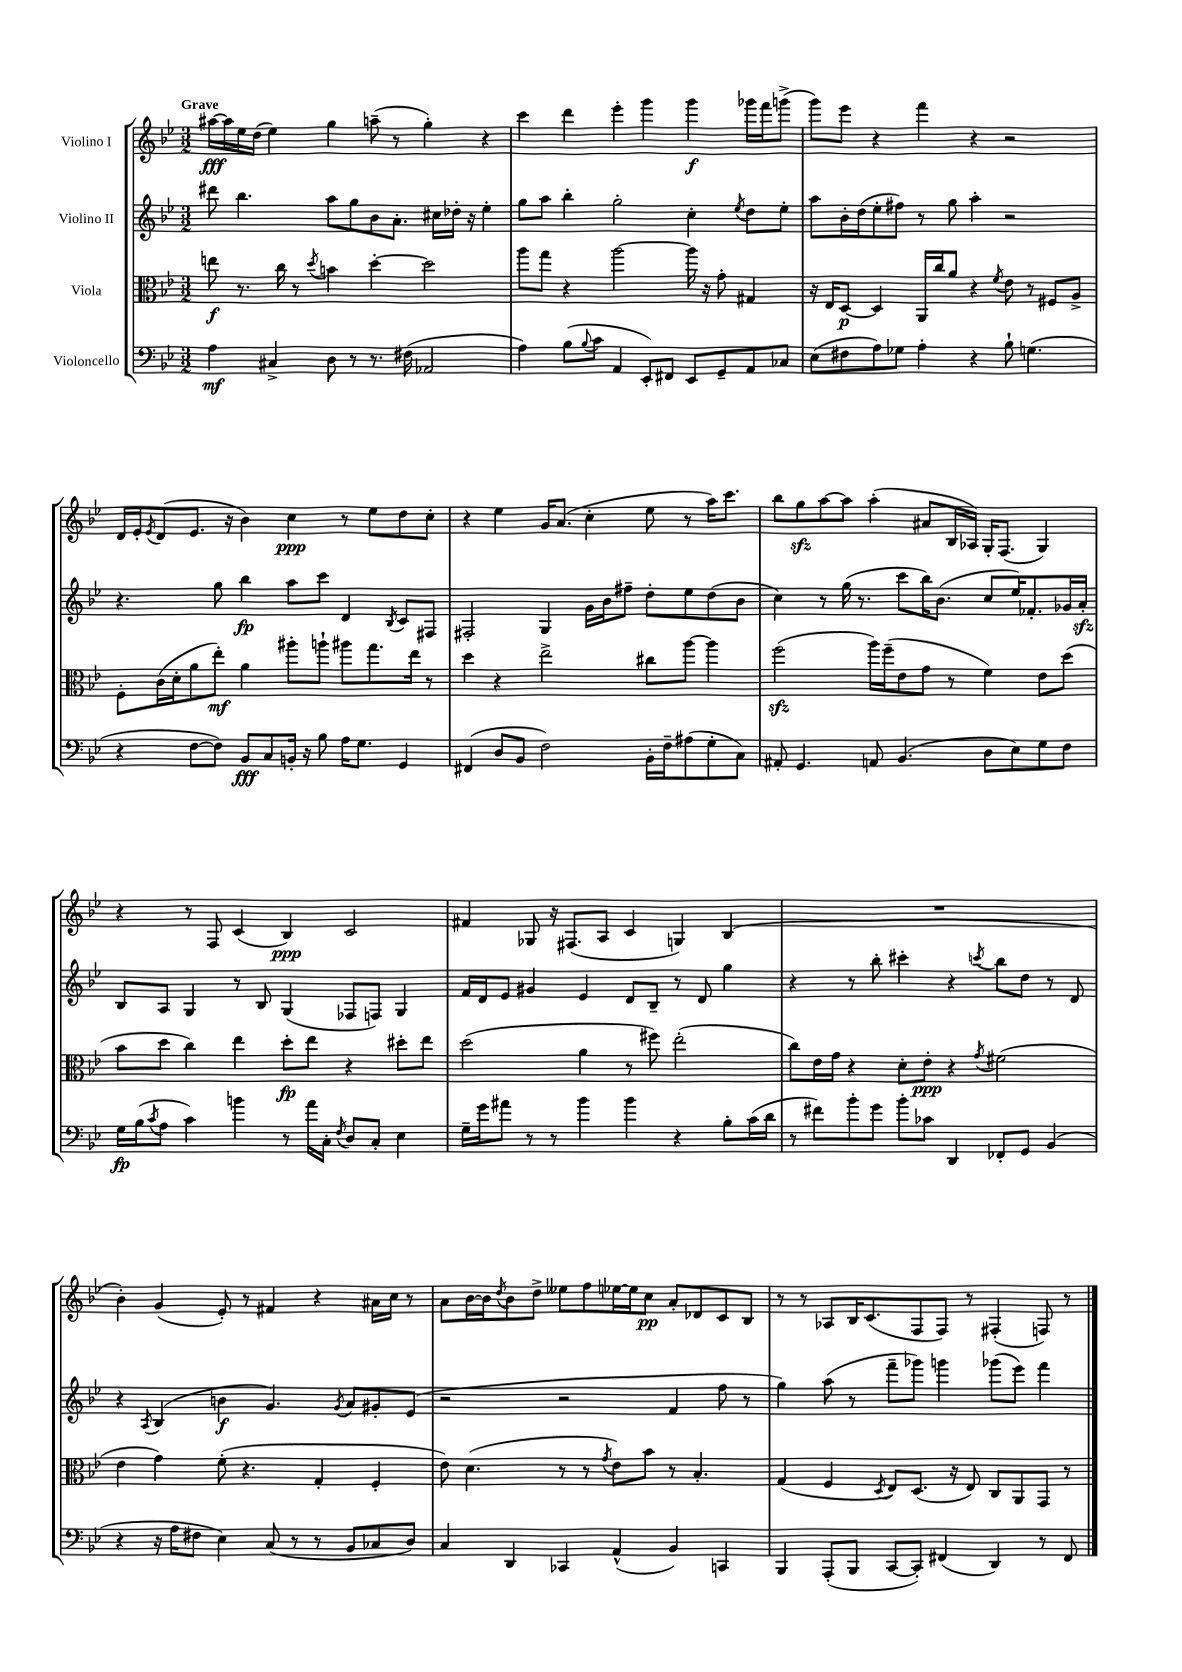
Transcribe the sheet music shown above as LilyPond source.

<<
\new StaffGroup <<
\new Staff = "s0" \with { instrumentName = "Violino I" } {
    \clef treble \key bes \major \numericTimeSignature \time 3/2 \tempo "Grave"
    ais''16~\fff ais''16 ees''16 d''16( ees''4) g''4 a''8--( r8 g''4-.) r4 |
    c'''4 d'''4 ees'''4-. g'''4 g'''4\f ges'''16 f'''16 g'''8->( |
    g'''8) ees'''8 r4 f'''4 r4 r2 |
    d'16 ees'16-. \acciaccatura { ees'8 } d'8( ees'8. r16 bes'4) c''4\ppp r8 ees''8 d''8 c''8-. |
    r4 ees''4 g'16 a'8.( c''4-. ees''8 r8 a''16) c'''8. |
    bes''8 g''8\sfz a''8~ a''8 a''4-.( ais'8 bes16 aes16) g16-. f8.( g4) |
    r4 r8 f8 c'4( bes4\ppp) c'2 |
    fis'4 ges8 r16 fis8.( a8 c'4 g4) bes4( |
    R1. |
    bes'4-.) g'4( ees'8-.) r8 fis'4 r4 ais'16 c''16 r8 |
    a'8 bes'16~ bes'16 \acciaccatura { d''8 } bes'8 d''8-> eeses''8 f''8 ees''16~ ees''16 c''8\pp a'8-. des'8 c'8 bes8 |
    r8 r8 aes8 bes16 c'8.( f8 f8) r8 fis4-.( f8) r8 \bar "|." |
}
\new Staff = "s1" \with { instrumentName = "Violino II" } {
    \clef treble \key bes \major \numericTimeSignature \time 3/2
    dis'''8 bes''4. a''8 g''8 bes'8 a'8.-. cis''16 des''16-. r16 ees''4-. |
    g''8 a''8 bes''4-. g''2-. c''4-. \acciaccatura { ees''8 } d''8 ees''8-. |
    a''8 bes'16-. d''16( ees''8-. fis''8) r8 g''8 a''4-. r2 |
    r4. g''8 bes''4\fp a''8 c'''8 d'4 \acciaccatura { bes8 } c'8 fis8 |
    fis2-. g4 g'16 bes'16 fis''8-- d''8-. ees''8 d''8( bes'8 |
    c''4) r8 g''16( r8. c'''8 bes''16) bes'8.( c''8 ees''16) fes'8.-. ges'16 a'16-.\sfz |
    bes8 a8 g4 r8 bes8 g4( fes8 f8) g4 |
    f'16 d'16 ees'8 gis'4 ees'4 d'8 bes8-- r8 d'8 g''4 |
    r4 r8 bes''8-. cis'''4-. r4 \acciaccatura { c'''8 } bes''8 d''8 r8 d'8 |
    r4 \acciaccatura { a8 } bes4( b'4\f g'4.) \acciaccatura { g'8 } a'8 gis'8-. ees'8( |
    r2 r2 f'4 f''8 r8 |
    g''4) a''8( r8 f'''8-- ges'''8) g'''4 ges'''8( ees'''8) f'''4 \bar "|." |
}
\new Staff = "s2" \with { instrumentName = "Viola" } {
    \clef alto \key bes \major \numericTimeSignature \time 3/2
    e''8\f r8. c''16 r8 \acciaccatura { d''8 } b'4 d''4~-. d''2 |
    a''8 g''8 r4 a''2~ a''16 r16 g'8-. gis4 |
    r16 ees16 d8~\p d4 a,16 c''16 a'8 r4 \acciaccatura { f'8 } ees'8 r8 fis8 a8-> |
    f8-. c'16( d'16-. a'8 ees''8-.\mf) a'4 ais''8-. a''8-! ais''8 g''8. ees''16 r8 |
    d''4 r4 ees''2-> cis''8 a''8~ a''4 |
    f''2\sfz( a''16) f''16--( ees'8 g'8 r8 f'4) ees'8 d''8( |
    bes'8 d''8 c''4) ees''4 d''8-.\fp ees''8 r4 dis''8-. ees''8 |
    d''2( a'4 r8 fis''8) ees''2-.( |
    c''8) ees'16 g'16 r4 d'8-. ees'8-.\ppp r4 \acciaccatura { g'8 } fis'2( |
    ees'4 g'4) f'8-.( r4. g4-. f4-. |
    ees'8) d'4.( r8 r8 \acciaccatura { g'8 } ees'8) bes'8 r8 bes4.-. |
    g4( f4 \acciaccatura { d8 } ees8) d8.( r16 ees8) c8 a,8 g,8 r8 \bar "|." |
}
\new Staff = "s3" \with { instrumentName = "Violoncello" } {
    \clef bass \key bes \major \numericTimeSignature \time 3/2
    a4\mf cis4-> d8 r8 r8. fis16( aes,2 |
    a4) bes8( \appoggiatura { bes8 } c'8 a,4 ees,8-.) fis,8 ees,8 g,8-- a,8 ces8 |
    ees8( fis8 a8) ges8 a4-. r4 bes8-! g4.( |
    r4 f8~ f8) bes,8\fff c8 b,16-. r16 bes8 a16 g8. g,4 |
    fis,4( d8 bes,8 f2) bes,16-. f16-- ais8( g8-. c8) |
    ais,8-. g,4. a,8 bes,4.( d8 ees8) g8 f8 |
    g16\fp bes16( \acciaccatura { c'8 } a8 c'4) b'4 r8 a'16 c16-. \acciaccatura { f8 } d8 c8-. ees4 |
    g16-- g'16 ais'8 r8 r8 bes'4 bes'4 r4 bes8-. c'16( d'16 |
    r8 fis'8) bes'8-. g'8 bes'8-. ces'8 d,4 fes,8-. g,8 bes,4( |
    r4 r16 a16 fis8 ees4) c8( r8 r8 bes,8 ces8 d8) |
    c4 d,4 ces,4 a,4-^( bes,4) c,4 |
    bes,,4 a,,8-.( bes,,8 c,8~ c,8-.) fis,4( d,4) r8 fis,8 \bar "|." |
}
>>
>>
\layout { \context { \Score \remove "Bar_number_engraver" } }
